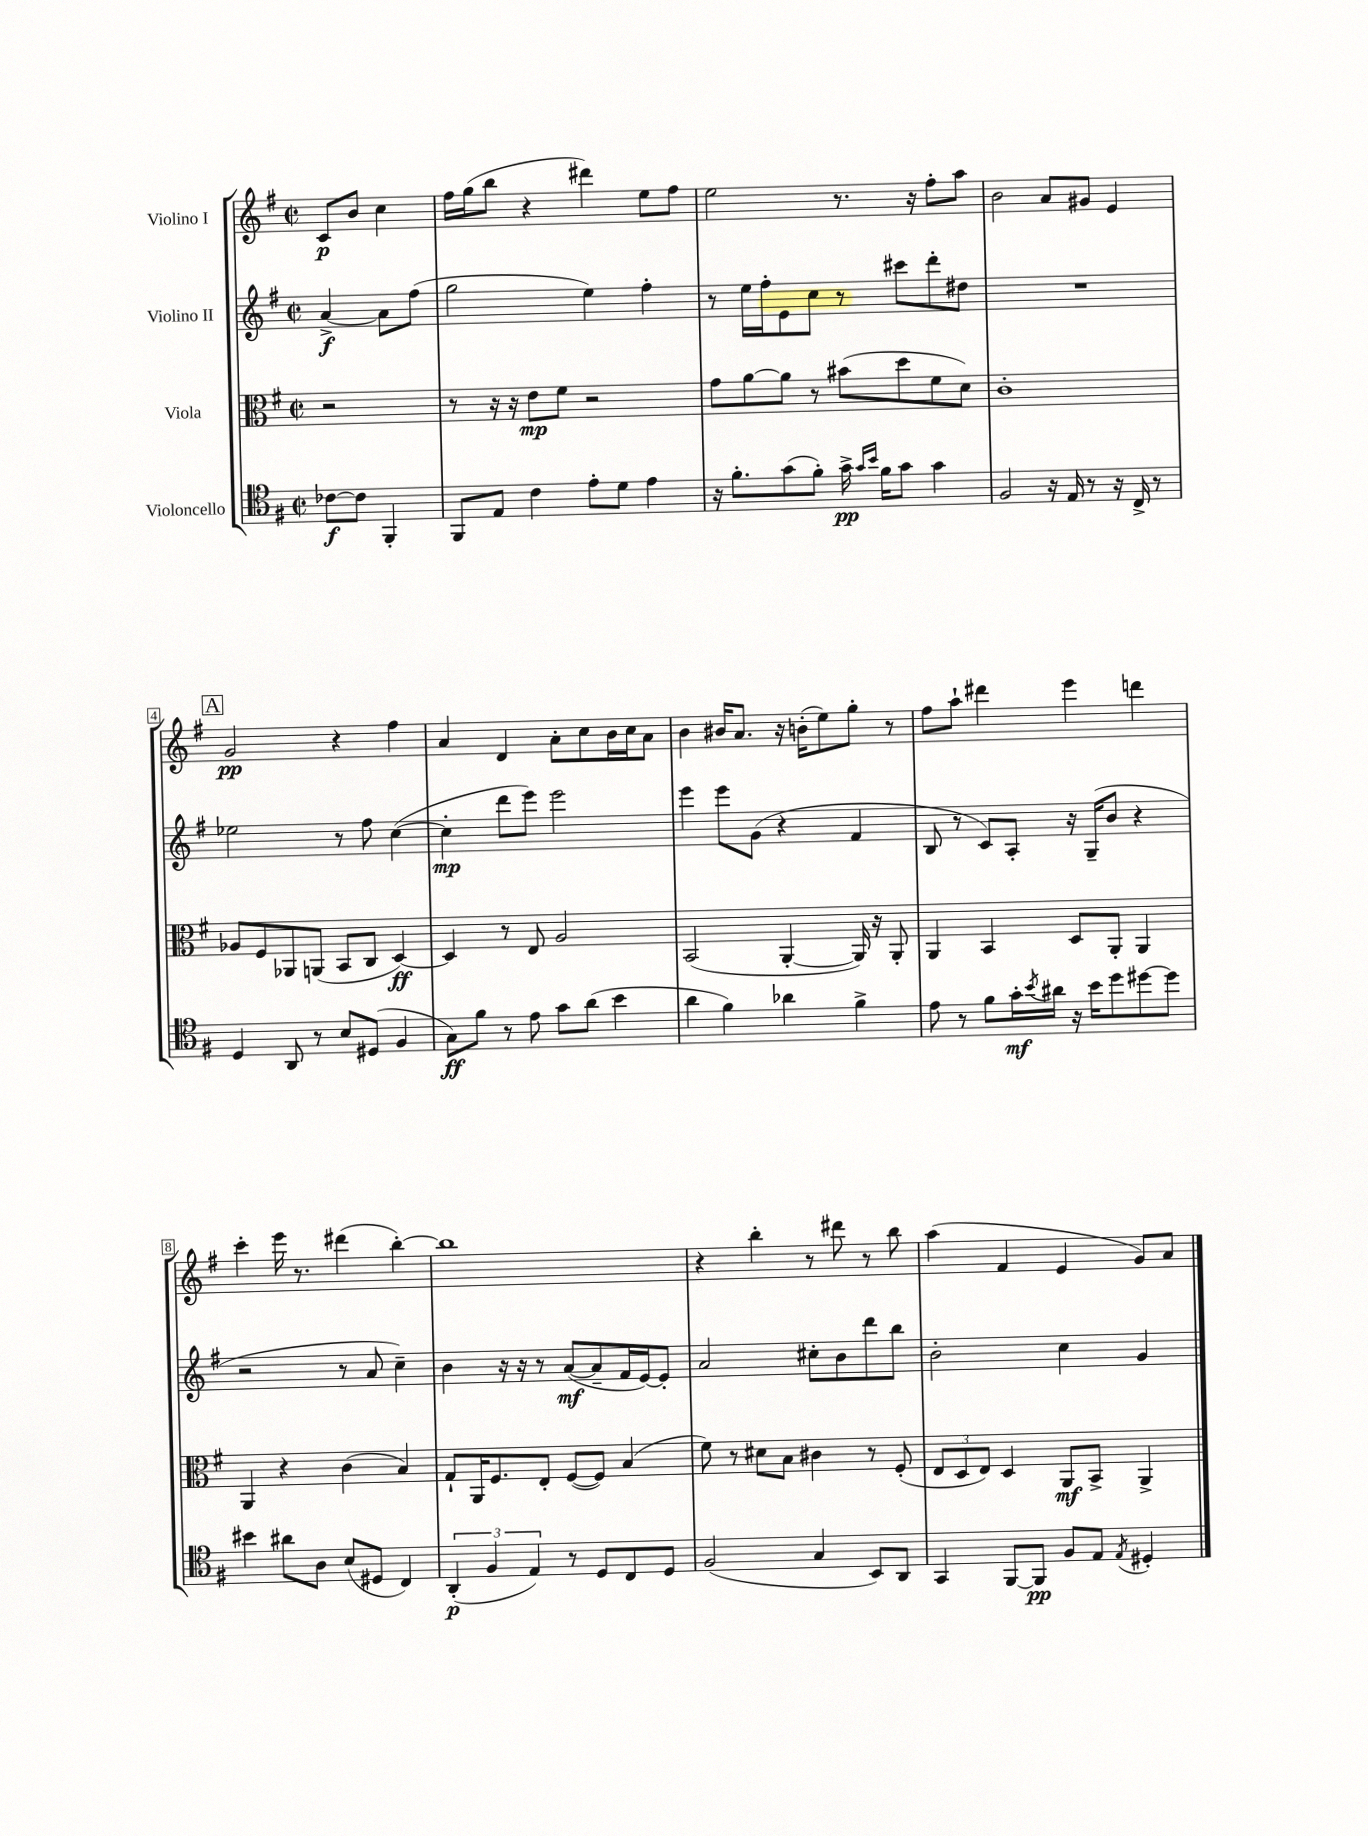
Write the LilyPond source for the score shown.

<<
\new StaffGroup <<
\new Staff = "s0" \with { instrumentName = "Violino I" } {
    \clef treble \key g \major \defaultTimeSignature \time 2/2 \partial 2
    c'8\p b'8 c''4 |
    fis''16 g''16( b''8 r4 dis'''4) e''8 fis''8 |
    e''2 r8. r16 fis''8-. a''8 |
    b'2 a'8 gis'8 e'4 |
    \mark \markup { \box "A" } g'2\pp r4 fis''4 |
    a'4 d'4 a'8-. c''8 b'16 c''16 a'8 |
    b'4 bis'16 a'8. r16 b'16-.( e''8) g''8-. r8 |
    fis''8 a''8-! dis'''4 e'''4 d'''4 |
    c'''4-. e'''16 r8. dis'''4( b''4~-.) |
    b''1 |
    r4 b''4-. r8 dis'''8 r8 b''8 |
    a''4( fis'4 e'4 g'8) a'8 \bar "|." |
}
\new Staff = "s1" \with { instrumentName = "Violino II" } {
    \clef treble \key g \major \defaultTimeSignature \time 2/2 \partial 2
    a'4~->\f a'8 fis''8( |
    g''2 e''4) fis''4-. |
    r8 e''16 fis''16-. e'8 c''8 r8 cis'''8 d'''8-. dis''8 |
    R1 |
    \mark \markup { \box "A" } ees''2 r8 fis''8 c''4~( |
    c''4-.\mp d'''8 e'''8) e'''2 |
    e'''4 e'''8 g'8( r4 fis'4 |
    b8 r8 c'8) a8-. r16 g16--( b'8 r4 |
    r2 r8 a'8 c''4--) |
    b'4 r16 r16 r8 a'8~\mf( a'8-- fis'16 e'16~) e'8-. |
    a'2 cis''8-. b'8 d'''8 b''8 |
    b'2-. c''4 g'4 \bar "|." |
}
\new Staff = "s2" \with { instrumentName = "Viola" } {
    \clef alto \key g \major \defaultTimeSignature \time 2/2 \partial 2
    r2 |
    r8 r16 r16 e'8\mp fis'8 r2 |
    g'8 a'8~ a'8 r8 bis'8( d''8 fis'8 d'8) |
    c'1-. |
    \mark \markup { \box "A" } aes8 fis8 aes,8 a,8( b,8 c8 d4~\ff) |
    d4 r8 e8 a2 |
    b,2( a,4~-. a,16) r16 a,8-. |
    a,4 b,4 d8 a,8-. a,4 |
    a,4 r4 c'4( b4) |
    g8-! a,16 fis8. e8-. fis8~( fis8) b4( |
    fis'8) r8 dis'8 b8 cis'4 r8 fis8-.( |
    \tuplet 3/2 { e8 d8 e8) } d4 a,8\mf b,8-> a,4-> \bar "|." |
}
\new Staff = "s3" \with { instrumentName = "Violoncello" } {
    \clef tenor \key g \major \defaultTimeSignature \time 2/2 \partial 2
    ces'8~\f ces'8 fis,4-. |
    fis,8 e8 c'4 e'8-. d'8 e'4 |
    r16 fis'8.-. g'8( fis'8-.) g'16->\pp \grace { g'16 b'16 } fis'16 g'8 g'4 |
    fis2 r16 e16 r8 r16 c16-> r8 |
    \mark \markup { \box "A" } d4 a,8 r8 b8 dis8( fis4 |
    g8\ff) fis'8 r8 e'8 g'8 a'8( b'4 |
    a'4 fis'4) aes'4 fis'4-> |
    e'8 r8 fis'8 g'16-.\mf \acciaccatura { b'8 } ais'16 r16 b'16 d''8 dis''8~ dis''8 |
    bis'4 ais'8 a8 b8( dis8 c4) |
    \tuplet 3/2 { a,4-.\p( fis4 e4) } r8 d8 c8 d8 |
    fis2( g4 b,8) a,8 |
    g,4 fis,8~ fis,8\pp fis8 e8 \acciaccatura { e8 } dis4-. \bar "|." |
}
>>
>>
\layout { \context { \Score \override BarNumber.stencil = #(make-stencil-boxer 0.1 0.3 ly:text-interface::print) } }
